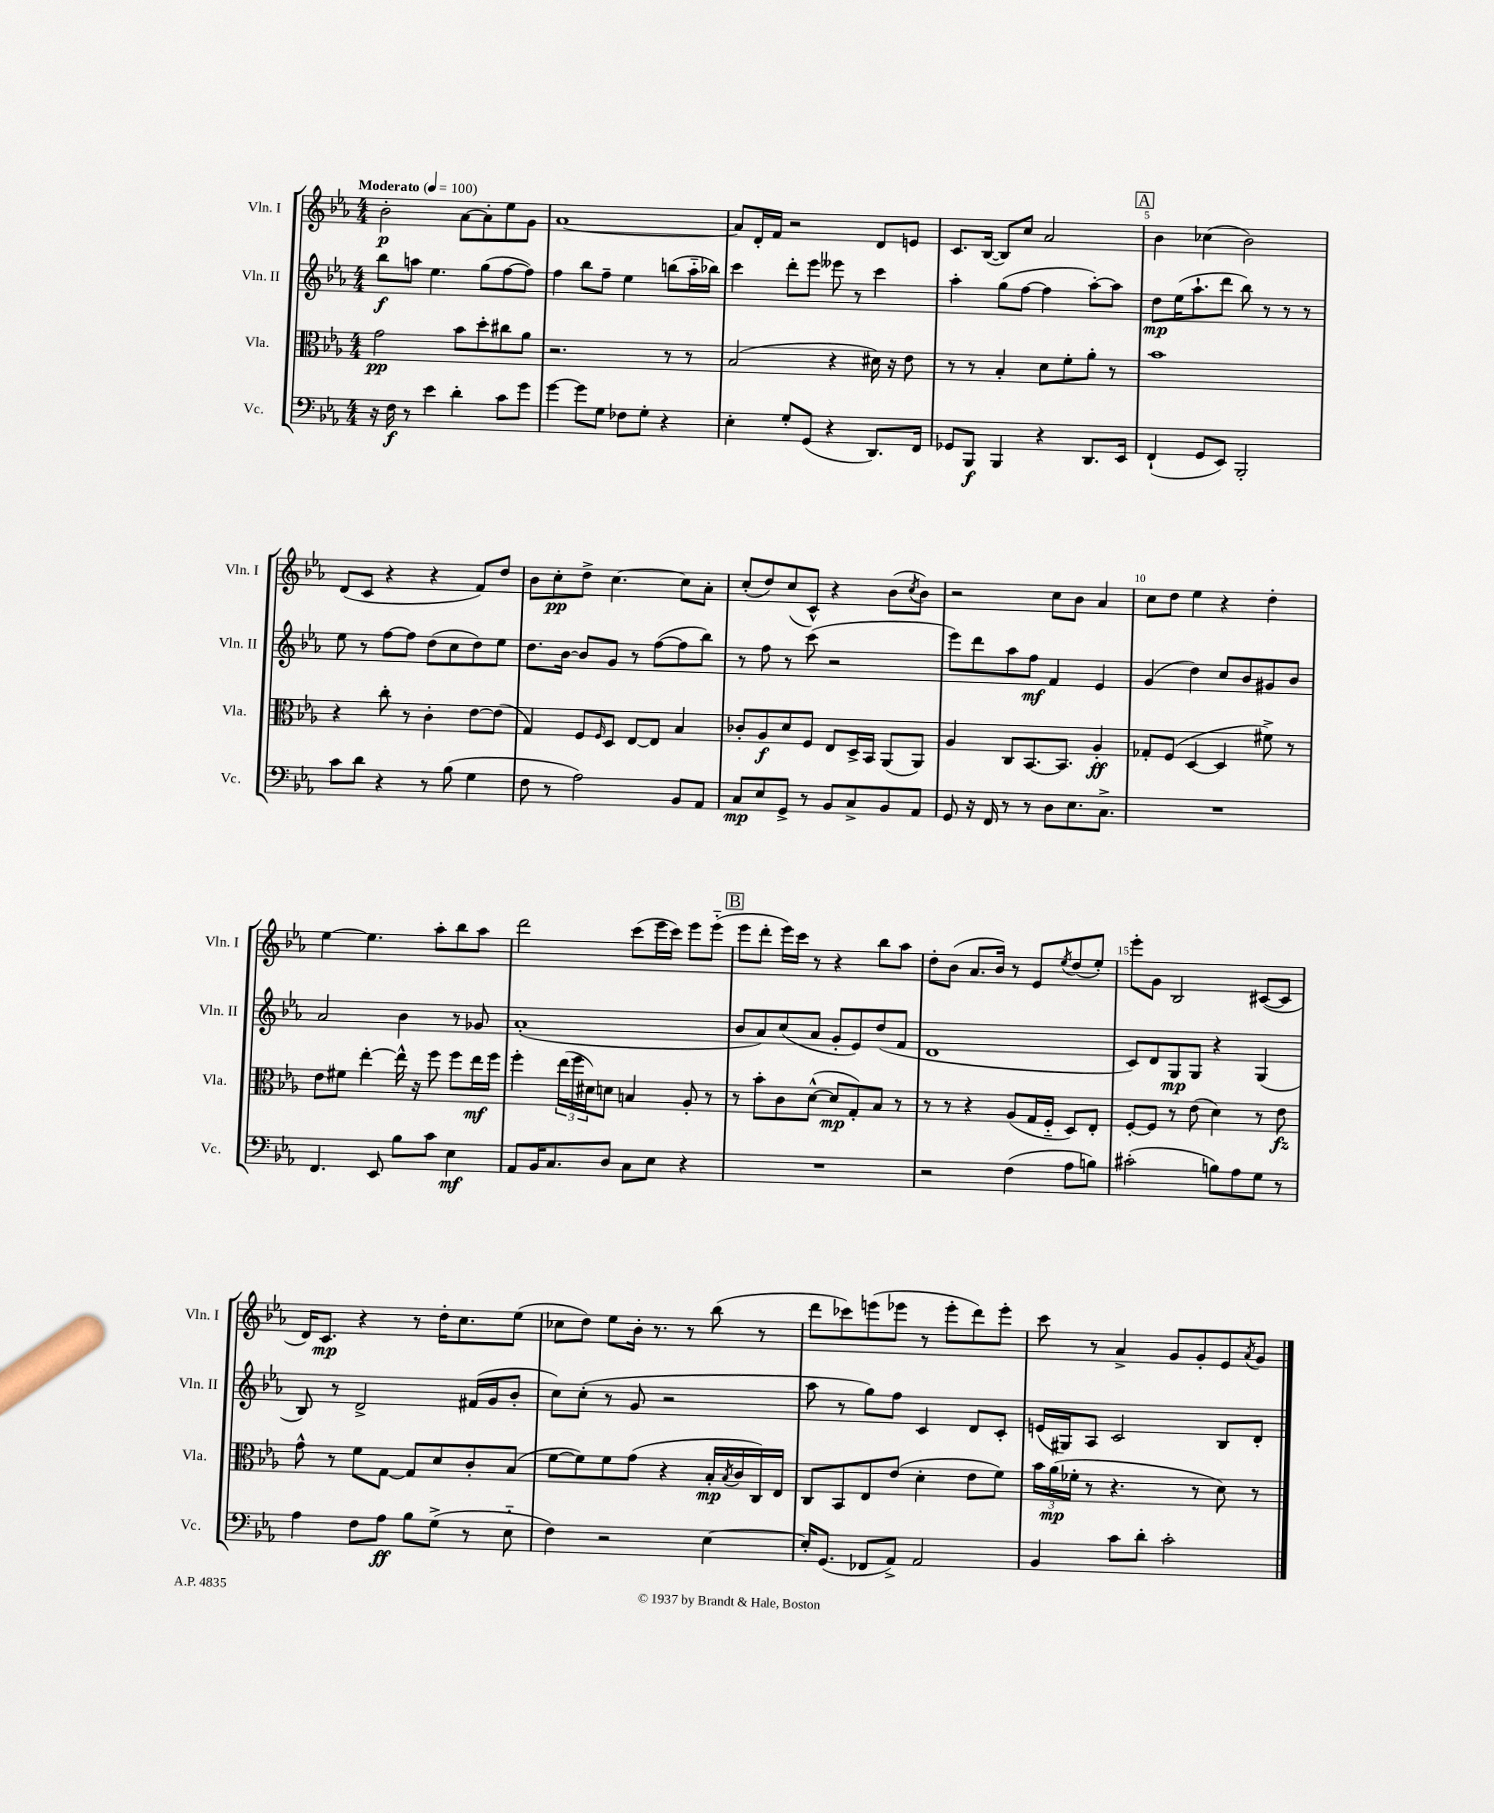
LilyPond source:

<<
\new StaffGroup <<
\new Staff = "s0" \with { instrumentName = "Vln. I" shortInstrumentName = "Vln. I" } {
    \clef treble \key ees \major \numericTimeSignature \time 4/4 \tempo "Moderato" 4 = 100
    bes'2-.\p aes'8~ aes'8-. ees''8 g'8 |
    aes'1~ |
    aes'8 d'16-. f'16 r2 d'8 e'8 |
    c'8. bes16~( bes8) c''8 aes'2 |
    \mark \markup { \box "A" } bes'4 ces''4( bes'2) |
    d'8( c'8 r4 r4 f'8) d''8 |
    bes'8 c''8-.\pp d''8-> c''4.~ c''8 aes'8-. |
    c''8-.( d''8) c''8( c'8-^) r4 bes'8( \acciaccatura { c''8 } bes'8) |
    r2 c''8 bes'8 aes'4 |
    c''8 d''8 ees''4 r4 d''4-. |
    ees''4~ ees''4. aes''8-. bes''8 aes''8 |
    d'''2 c'''8( ees'''16 c'''16) ees'''8 ees'''8-_( |
    \mark \markup { \box "B" } ees'''8 d'''8-. ees'''16) c'''16 r8 r4 bes''8 aes''8 |
    d''8-. bes'8( aes'8. bes'16) r8 ees'8 \acciaccatura { ees''8 } d''8( ees''8-.) |
    ees'''8-. g'8 bes2 cis'8~( cis'8 |
    d'16) c'8.\mp r4 r8 d''16-. c''8. ees''8( |
    ces''8 d''8) ees''8 bes'16-. r8. r8 bes''8( r8 |
    d'''8 ces'''8) e'''8( ees'''8 r8 ees'''8-. d'''8) ees'''8-. |
    c'''8 r8 aes'4-> g'8 g'8-. ees'8 \acciaccatura { aes'8 } g'8 \bar "|." |
}
\new Staff = "s1" \with { instrumentName = "Vln. II" shortInstrumentName = "Vln. II" } {
    \clef treble \key ees \major \numericTimeSignature \time 4/4
    bes''8\f a''8 ees''4. g''8( f''8~ f''8) |
    f''4 bes''8 f''8-- ees''4 b''8( aes''16-_ bes''16) |
    c'''4 d'''8-. ees'''8 eeses'''8 r8 c'''4 |
    aes''4-. g''8( f''8~ f''4 aes''8~-.) aes''8 |
    \mark \markup { \box "A" } d''8\mp ees''16( aes''8.-! d'''8 bes''8) r8 r8 r8 |
    ees''8 r8 f''8~ f''8 d''8( c''8 d''8) ees''8 |
    d''8. bes'16~ bes'8 g'8 r8 f''8~( f''8 bes''8) |
    r8 f''8 r8 c'''8( r2 |
    ees'''8) d'''8 aes''8 f''8\mf f'4 ees'4 |
    g'4( d''4) c''8 bes'8 gis'8 bes'8 |
    aes'2 bes'4 r8 ges'8 |
    aes'1-.( |
    \mark \markup { \box "B" } bes'8 aes'8) c''8( aes'8 g'8-. ees'8) d''8( f'8 |
    d'1 |
    c'8) d'8 g8\mp g8 r4 g4( |
    bes8) r8 d'2-> fis'16( g'16 bes'8-. |
    c''8) c''8-.( r8 g'8 r2 |
    aes''8 r8 g''8) f''8 c'4 d'8 c'8-. |
    e'16( gis16) aes8 c'2 bes8 d'8-. \bar "|." |
}
\new Staff = "s2" \with { instrumentName = "Vla." shortInstrumentName = "Vla." } {
    \clef alto \key ees \major \numericTimeSignature \time 4/4
    g'2\pp bes'8 d''8-. cis''8 aes'8 |
    r2. r8 r8 |
    bes2( r4 dis'16) r16 ees'8 |
    r8 r8 bes4-. d'8 f'8-. aes'8-. r8 |
    \mark \markup { \box "A" } bes'1 |
    r4 c''8-. r8 c'4-. ees'8~ ees'8( |
    g4) f8 \grace { f16 } d8 ees8~ ees8 bes4 |
    ces'8-. aes8\f d'8 f8 ees8 d16-> bes,16 aes,8( aes,8) |
    aes4 c8 bes,8.~ bes,8. aes4-.\ff |
    ges8-. f8( d4~ d4 fis'8->) r8 |
    ees'8 fis'8 ees''4~-. ees''16-^ r16 f''8 f''8 ees''16\mf f''16 |
    f''4-. \tuplet 3/2 { ees''16( f''16 dis'16) } d'8 b4 aes8-. r8 |
    \mark \markup { \box "B" } r8 bes'8-. c'8 d'8~-^( d'8\mp g8-.) bes8 r8 |
    r8 r8 r4 aes8( g16 f16-_ d8) ees8-. |
    f8~-. f8 r8 ees'8( d'4) r8 ees'8\fz |
    g'8-^ r8 f'8 g8~ g8 d'8 c'8-. bes8( |
    f'8~ f'8) f'8 g'8( r4 bes16-.\mp \acciaccatura { bes8 } c'16 c16) ees16 |
    c8 bes,8 ees8 ees'8( d'4-. ees'8 f'8) |
    \tuplet 3/2 { bes'16 aes'16\mp( fes'16-. } r8 r4. r8 d'8) r8 \bar "|." |
}
\new Staff = "s3" \with { instrumentName = "Vc." shortInstrumentName = "Vc." } {
    \clef bass \key ees \major \numericTimeSignature \time 4/4
    r16 f16\f r8 ees'4 d'4-. c'8 g'8 |
    g'4~ g'8 g8 fes8 g8-. r4 |
    ees4-. g8-. g,8( r4 d,8.) f,16 |
    ges,8 bes,,8\f bes,,4 r4 d,8. ees,16 |
    \mark \markup { \box "A" } f,4-!( g,8 ees,8) bes,,2-. |
    c'8 d'8 r4 r8 bes8( g4 |
    f8 r8 aes2) bes,8 aes,8 |
    c8\mp ees8 g,8-> r8 bes,8 c8-> bes,8 aes,8 |
    g,8 r16 f,16 r8 r8 d8 ees8. c8.-> |
    R1 |
    f,4. ees,8 bes8 c'8 ees4\mf |
    aes,8 bes,16 c8. d8 c8 ees8 r4 |
    \mark \markup { \box "B" } R1 |
    r2 f4( aes8 b8) |
    cis'2-.( b8) aes8 g8 r8 |
    aes4 f8 aes8\ff bes8 g8->( r8 ees8-_ |
    f4) r2 ees4~ |
    ees16-. g,8.( fes,8 aes,8->) aes,2 |
    bes,4 c'8 d'8-. c'2-. \bar "|." |
}
>>
>>
\layout { \context { \Score \override BarNumber.break-visibility = ##(#f #t #t) barNumberVisibility = #(every-nth-bar-number-visible 5) } }
